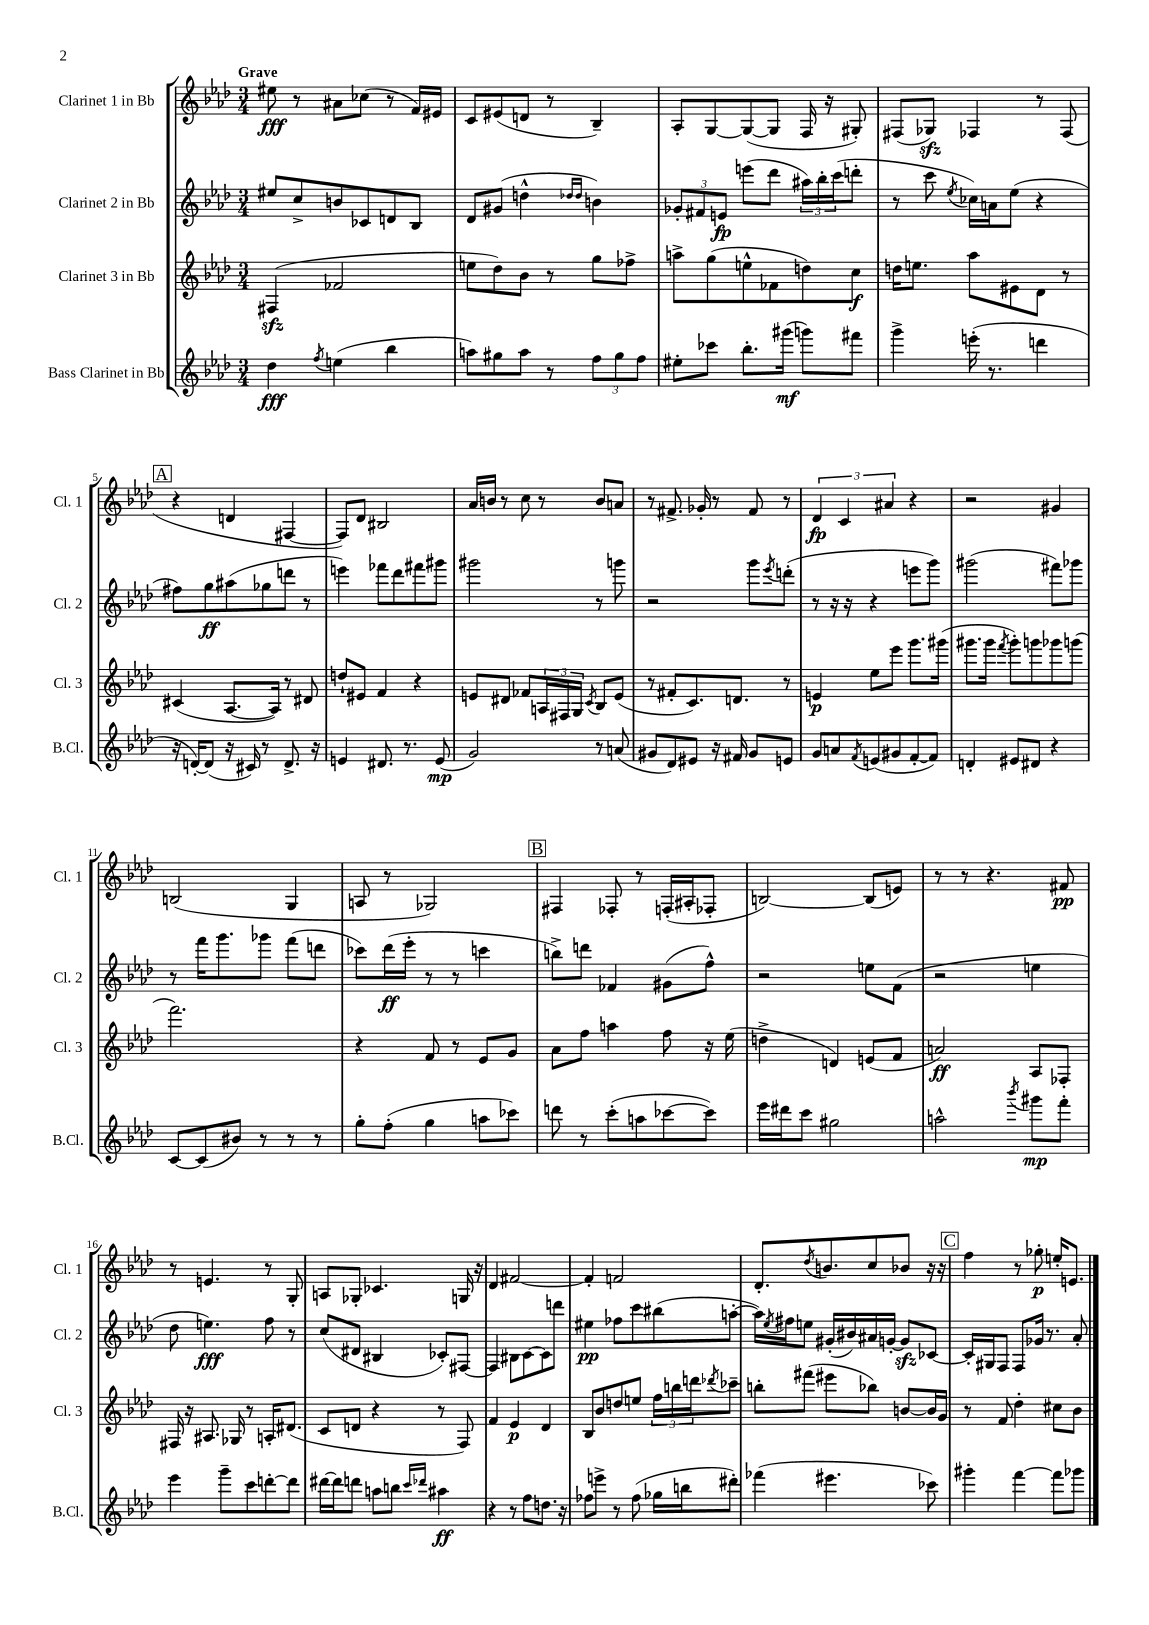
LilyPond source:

<<
\new StaffGroup <<
\new Staff = "s0" \with { instrumentName = "Clarinet 1 in Bb" shortInstrumentName = "Cl. 1" } {
    \clef treble \key aes \major \numericTimeSignature \time 3/4 \tempo "Grave"
    eis''8\fff r8 ais'8 ces''8( r8 f'16) eis'16 |
    c'8 eis'8( d'8 r8 bes4--) |
    aes8-. g8~ g8~( g8 f16 r16 gis8-.) |
    fis8( ges8\sfz) fes4 r8 fes8( |
    \mark \markup { \box "A" } r4 d'4 fis4~ |
    fis8) des'8 bis2 |
    aes'16 b'16 r8 c''8 r8 b'8 a'8 |
    r8 fis'8.-> ges'16-. r8 fis'8 r8 |
    \tuplet 3/2 { des'4\fp c'4 ais'4 } r4 |
    r2 gis'4 |
    b2( g4 |
    a8 r8 ges2) |
    \mark \markup { \box "B" } fis4 fes8-. r8 f16-.( ais16-. fes8-. |
    b2~) b8( e'8) |
    r8 r8 r4. fis'8\pp |
    r8 e'4. r8 g8-. |
    a8 ges8-. ces'4. g16 r16 |
    des'4 fis'2~ |
    fis'4-. f'2 |
    des'8.-. \acciaccatura { des''8 } b'8. c''8 bes'8 r16 r16 |
    \mark \markup { \box "C" } f''4 r8 ges''8-.\p e''16-. e'8. \bar "|." |
}
\new Staff = "s1" \with { instrumentName = "Clarinet 2 in Bb" shortInstrumentName = "Cl. 2" } {
    \clef treble \key aes \major \numericTimeSignature \time 3/4
    eis''8 c''8-> b'8 ces'8 d'8 bes8 |
    des'8 gis'8( d''4-^ \grace { des''16 des''16 } b'4) |
    \tuplet 3/2 { ges'8-. fis'8 e'8\fp } e'''8( des'''8 \tuplet 3/2 { ais''16) bes''16-. c'''16( } d'''8-. |
    r8 c'''8 \acciaccatura { ees''8 } ces''16) a'16 ees''8( r4 |
    \mark \markup { \box "A" } fis''8) g''8\ff ais''8( ges''8 d'''8 r8 |
    e'''4) fes'''8 des'''8 fis'''8 gis'''8 |
    gis'''2 r8 g'''8 |
    r2 g'''8 \acciaccatura { ees'''8 } d'''8-.( |
    r8 r16 r16 r4 e'''8 g'''8) |
    gis'''2( fis'''8) ges'''8 |
    r8 f'''16 g'''8. ges'''8 f'''8( d'''8 |
    ces'''8) des'''16\ff( ees'''16-. r8 r8 c'''4 |
    \mark \markup { \box "B" } b''8->) d'''8 fes'4 gis'8( f''8-^) |
    r2 e''8 f'8( |
    r2 e''4 |
    des''8 e''4.\fff) f''8 r8 |
    c''8( dis'8 bis4 ces'8-.) fis8~ |
    fis4 bis8 c'8~ c'8 d'''8 |
    eis''4\pp fes''8 c'''8 bis''8( a''8~-. |
    a''16) \acciaccatura { ees''8 } fis''16 e''8 gis'16-.( bis'16) ais'16 g'16~-. g'8\sfz ces'8~ |
    \mark \markup { \box "C" } ces'16-. gis16 f8 f8 ges'16 r8. aes'8-. \bar "|." |
}
\new Staff = "s2" \with { instrumentName = "Clarinet 3 in Bb" shortInstrumentName = "Cl. 3" } {
    \clef treble \key aes \major \numericTimeSignature \time 3/4
    fis4\sfz( fes'2 |
    e''8 des''8) bes'8 r8 g''8 fes''8-> |
    a''8-> g''8( e''8-^ fes'8 d''8) c''8\f |
    d''16 e''8. aes''8 eis'8 des'8 r8 |
    \mark \markup { \box "A" } cis'4( aes8.~ aes16) r8 dis'8 |
    d''8-! eis'8 f'4 r4 |
    e'8 dis'8 fes'8 \tuplet 3/2 { a16 fis16 g16 } \acciaccatura { c'8 } bes8 e'8( |
    r8 fis'8-. c'8.) d'8. r8 |
    e'4\p ees''8 ees'''8 g'''8. gis'''16( |
    gis'''8. gis'''16 \acciaccatura { f'''8 } gis'''8-.) g'''8 ges'''8 g'''8( |
    f'''2.) |
    r4 f'8 r8 ees'8 g'8 |
    \mark \markup { \box "B" } aes'8 f''8 a''4 f''8 r16 ees''16( |
    d''4-> d'4) e'8( f'8 |
    a'2\ff) aes8 fes8-. |
    fis16 r16 ais8. ges16 r8 a16-. dis'8.( |
    c'8 d'8 r4 r8 f8) |
    f'4 ees'4\p des'4 |
    bes8 bes'8 d''8 e''8 \tuplet 3/2 { f''16 b''16 d'''16 } \acciaccatura { des'''8 } ces'''8-- |
    b''8-. fis'''8( eis'''8 bes''8) b'8~ b'16 g'16 |
    \mark \markup { \box "C" } r8 f'8 des''4-. cis''8 bes'8 \bar "|." |
}
\new Staff = "s3" \with { instrumentName = "Bass Clarinet in Bb" shortInstrumentName = "B.Cl." } {
    \clef treble \key aes \major \numericTimeSignature \time 3/4
    des''4\fff \acciaccatura { f''8 } e''4( bes''4 |
    a''8) gis''8 a''8 r8 \tuplet 3/2 { f''8 gis''8 f''8 } |
    eis''8-. ces'''8 bes''8.-. gis'''16\mf( g'''8) fis'''8 |
    g'''4-> e'''16-.( r8. d'''4 |
    \mark \markup { \box "A" } r16 d'16~-.) d'8( r16 cis'16) r8 d'8.-> r16 |
    e'4 dis'8. r8. e'8\mp( |
    g'2) r8 a'8( |
    gis'8 des'8) eis'8 r16 fis'16 gis'8 e'8 |
    g'8 a'8 \acciaccatura { f'8 } e'8( gis'8 f'8~-. f'8) |
    d'4-. eis'8 dis'8 r4 |
    c'8~ c'8( bis'8) r8 r8 r8 |
    g''8-. f''8-.( g''4 a''8 ces'''8) |
    \mark \markup { \box "B" } d'''8 r8 c'''8-.( a''8 ces'''8~ ces'''8) |
    ees'''16 dis'''16 c'''8 gis''2 |
    a''2-^ \acciaccatura { bes'''8 } gis'''8\mp f'''8-. |
    ees'''4 g'''8-- c'''8 d'''8~-. d'''8 |
    dis'''16~ dis'''16 d'''8 a''8 b''8 \grace { c'''16 des'''16 } ais''4\ff |
    r4 r8 f''8 d''8. r16 |
    fes''8 e'''8-> r8 fes''8( ges''16 b''16 dis'''8-.) |
    fes'''4( eis'''4. ces'''8) |
    \mark \markup { \box "C" } gis'''4-. f'''4~ f'''8 ges'''8 \bar "|." |
}
>>
>>
